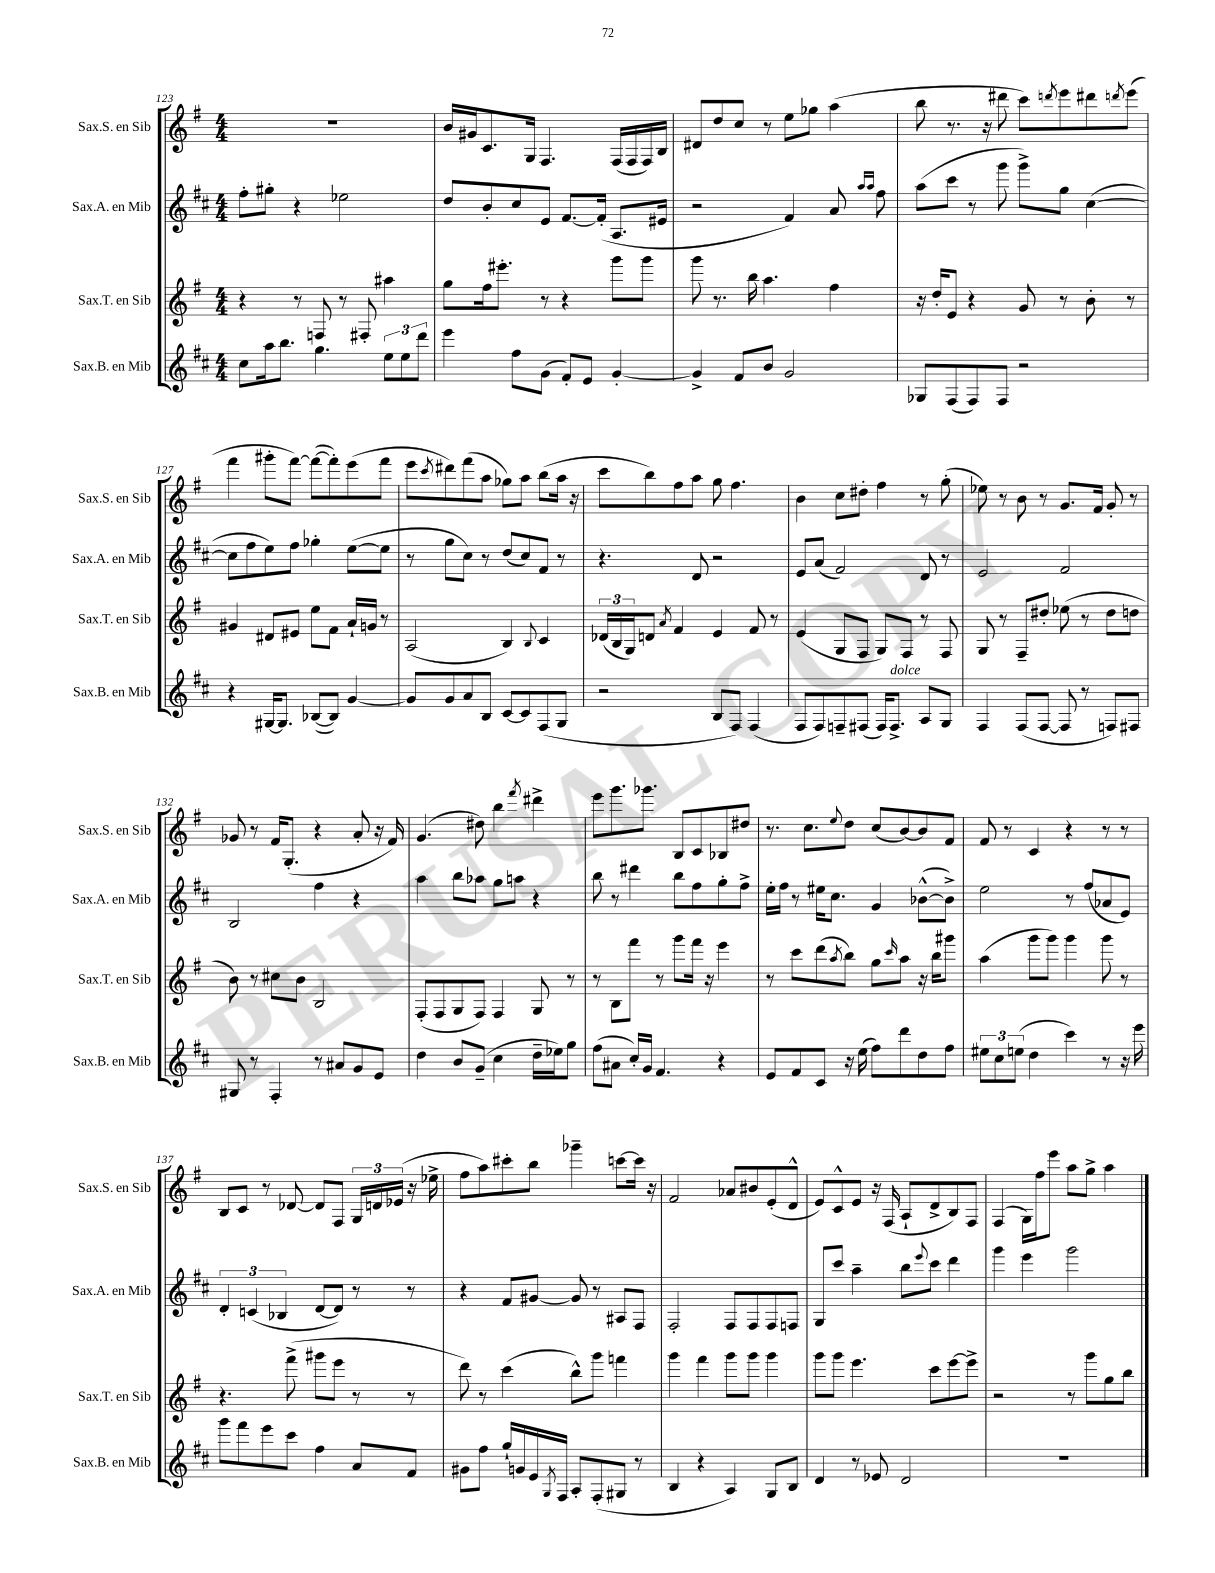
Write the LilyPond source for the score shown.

<<
\new StaffGroup <<
\new Staff = "s0" \with { instrumentName = "Sax.S. en Sib" shortInstrumentName = "Sax.S. en Sib" } {
    \clef treble \key g \major \numericTimeSignature \time 4/4
    R1 |
    b'16 gis'16 c'8. g16 fis4. fis16( fis16 fis16) b16 |
    dis'8 d''8 c''8 r8 e''8 ges''8 a''4( |
    b''8 r8. r16 dis'''8 c'''8) \acciaccatura { d'''8 } e'''8 dis'''8 \acciaccatura { d'''8 } e'''8( |
    fis'''4 gis'''8-. fis'''8~) fis'''8~( fis'''8-.) e'''8( fis'''8 |
    e'''8 \acciaccatura { c'''8 } dis'''8) fis'''8( a''8 ges''8) a''8 b''8( a''16 r16 |
    c'''8 b''8) fis''8 a''8 g''8 fis''4. |
    b'4 c''8 dis''8-. fis''4 r8 g''8-.( |
    ees''8) r8 b'8 r8 g'8. fis'16 g'8-. r8 |
    ges'8 r8 fis'16 g8.-.( r4 a'8-. r16 fis'16) |
    g'4.( dis''8) b''4 \acciaccatura { fis'''8 } dis'''4-> |
    e'''8 g'''8. ges'''8. b8 c'8 bes8 dis''8 |
    r8. c''8. \appoggiatura { e''8 } d''8 c''8( b'8~) b'8 fis'8 |
    fis'8 r8 c'4 r4 r8 r8 |
    b8 c'8 r8 des'8~ des'8 fis8 \tuplet 3/2 { g16 d'16 ees'16( } r16 ees''16-> |
    fis''8 a''8) cis'''8-. b''8 ges'''4-- c'''8~ c'''16 r16 |
    fis'2 aes'8 bis'8 e'8-.( d'8-^ |
    e'8) c'8-^ e'8 r16 fis16( a8-! d'8-> b8) fis8 |
    fis4( g16) fis''16 e'''8 a''8 g''8-> a''4 \bar "|." |
}
\new Staff = "s1" \with { instrumentName = "Sax.A. en Mib" shortInstrumentName = "Sax.A. en Mib" } {
    \clef treble \key d \major \numericTimeSignature \time 4/4
    fis''8-. gis''8-. r4 ees''2 |
    d''8 b'8-. cis''8 e'8 fis'8.~ fis'16-.( a8. eis'16 |
    r2 fis'4) a'8 \grace { a''16 a''16 } fis''8 |
    a''8( cis'''8 r8 g'''8 g'''8->) g''8 cis''4~( |
    cis''8 fis''8 e''8) fis''8 ges''4-. e''8~( e''8 |
    r8 g''8 cis''8) r8 d''8( cis''8) fis'8 r8 |
    r4. d'8 r2 |
    e'8 a'8( fis'2) d'8 r8 |
    e'2 fis'2 |
    b2 fis''4 r4 |
    a''4 b''8 aes''8 g''8 a''8 r4 |
    b''8 r8 dis'''4 b''8 fis''8 g''8-. fis''8-> |
    e''16-. fis''16 r8 eis''16 cis''8. g'4 bes'8~-^( bes'8->) |
    e''2 r8 fis''8( aes'8 e'8) |
    \tuplet 3/2 { d'4-. c'4( bes4 } d'8~ d'8) r8 r8 |
    r4 fis'8 gis'8~ gis'8 r8 ais8 fis8 |
    fis2-. fis8 fis8 fis8 f8 |
    g8 cis'''8 a''4-- b''8 \appoggiatura { e'''8 } cis'''8 d'''4 |
    g'''4 e'''4 g'''2 \bar "|." |
}
\new Staff = "s2" \with { instrumentName = "Sax.T. en Sib" shortInstrumentName = "Sax.T. en Sib" } {
    \clef treble \key g \major \numericTimeSignature \time 4/4
    r4 r8 f8 r8 fis8-. ais''4 |
    g''8 fis''16 eis'''8.-. r8 r4 g'''8 g'''8 |
    g'''8 r8. b''16 a''4. fis''4 |
    r16 d''16-. e'8 r4 g'8 r8 b'8-. r8 |
    gis'4 dis'8 eis'8 e''8 fis'8 a'16-! g'16 r8 |
    a2( b4) \appoggiatura { b8 } c'4 |
    \tuplet 3/2 { des'16( b16 g16) } d'8 \acciaccatura { a'8 } fis'4 e'4 fis'8 r8 |
    e'4( g8 fis8 g8) fis8 r8 fis8 |
    g8 r8 fis8-- dis''8-. ees''8( r8 dis''8 d''8 |
    b'8) r8 cis''8 b'8 b2 |
    fis8-.( fis8 g8 fis8) fis4 g8 r8 |
    r8 b8 fis'''8 r8 g'''8 fis'''16 r16 e'''4 |
    r8 c'''8 d'''8( \acciaccatura { a''8 } b''8) g''8 \grace { c'''16 } a''8 r16 b''16 gis'''8 |
    a''4( g'''8 g'''8) g'''4 g'''8 r8 |
    r4. fis'''8->( gis'''8 e'''8 r8 r8 |
    d'''8) r8 c'''4( b''8-^) g'''8 f'''4 |
    g'''4 fis'''4 g'''8 g'''8 g'''4 |
    g'''8 g'''8 e'''4. c'''8 e'''8~ e'''8-> |
    r2 r8 g'''8 g''8 b''8 \bar "|." |
}
\new Staff = "s3" \with { instrumentName = "Sax.B. en Mib" shortInstrumentName = "Sax.B. en Mib" } {
    \clef treble \key d \major \numericTimeSignature \time 4/4
    cis''8 a''16 b''8. g''4. \tuplet 3/2 { e''8 e''8 d'''8 } |
    e'''4 fis''8 g'8( fis'8-.) e'8 g'4~-. |
    g'4-> fis'8 b'8 g'2 |
    ges8 fis8( fis8) fis8 r2 |
    r4 gis16~ gis8. bes8~( bes8) g'4~ |
    g'8 g'8 a'8 b8 cis'8~ cis'8 fis8( g8 |
    r2 b8 fis8) fis4( |
    fis8 fis8) f8-- fis8( fis16) fis8.->^\markup { \italic "dolce" } a8 g8 |
    fis4 fis8( fis8~ fis8 r8 f8) fis8 |
    gis8 r8 fis4-. r8 ais'8 g'8 e'8 |
    d''4 b'8 g'8--( cis''4 d''16-- ees''16) g''8 |
    fis''8( ais'8 cis''16-.) g'16 fis'4. r4 |
    e'8 fis'8 cis'8 r16 e''16( fis''8) d'''8 d''8 fis''8 |
    \tuplet 3/2 { eis''8 cis''8 e''8( } d''4 cis'''4) r8 r16 e'''16 |
    g'''8 fis'''8 e'''8 cis'''8 fis''4 a'8 fis'8 |
    gis'8 fis''8 g''16-! g'16 e'16 \acciaccatura { g8 } fis16 a8-. fis8-.( gis8 r8 |
    b4 r4 a4) g8 b8 |
    d'4 r8 ees'8 d'2 |
    R1 \bar "|." |
}
>>
>>
\layout { \context { \Score currentBarNumber = #123 } }
